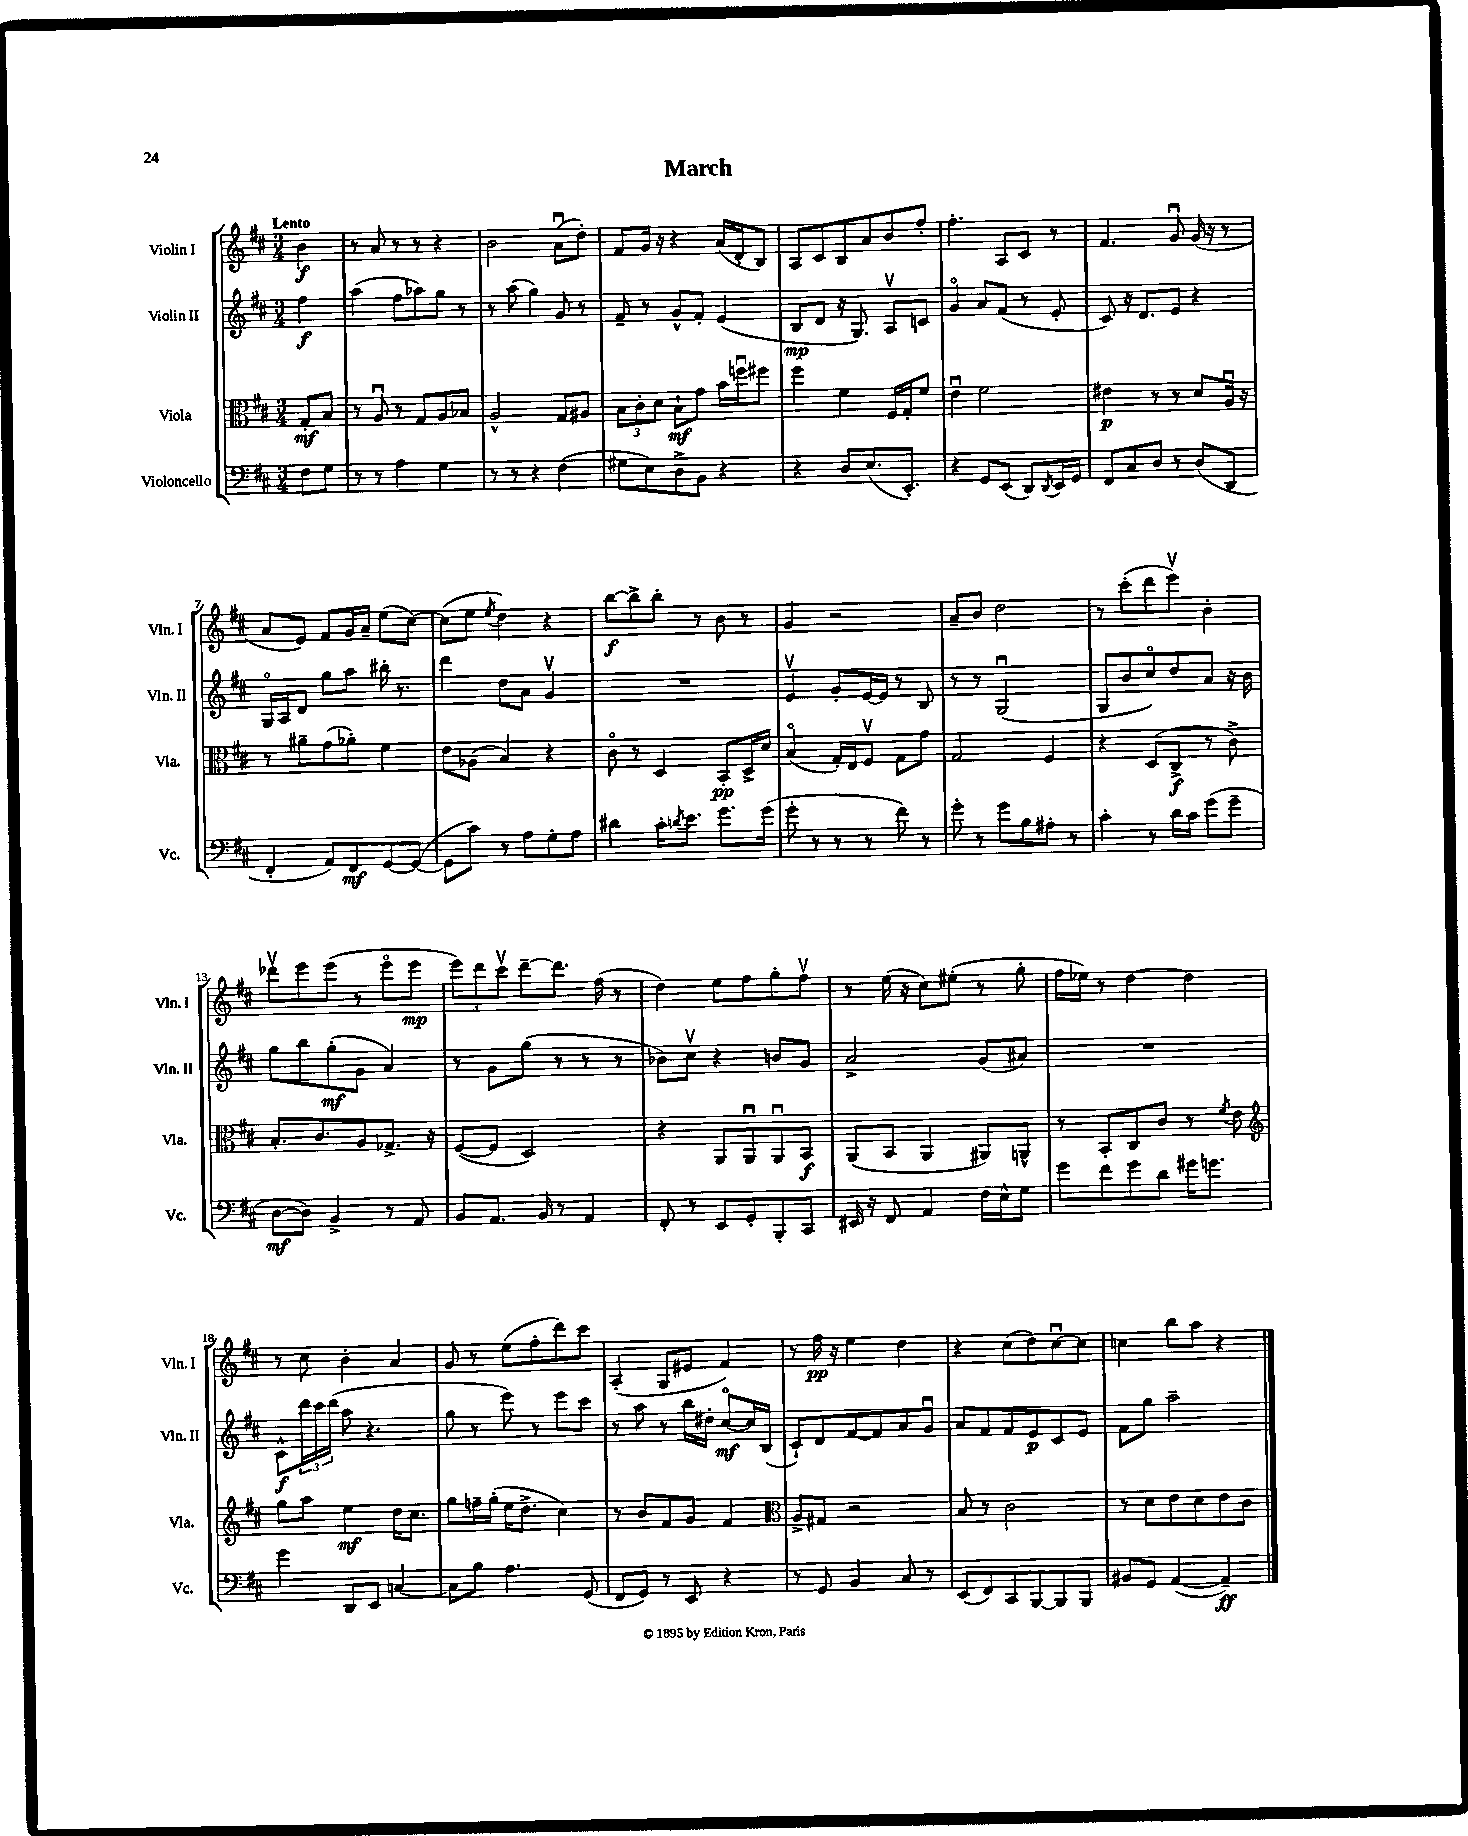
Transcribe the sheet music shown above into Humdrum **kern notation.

**kern	**kern	**kern	**kern
*staff4	*staff3	*staff2	*staff1
*clefF4	*clefC3	*clefG2	*clefG2
*k[f#c#]	*k[f#c#]	*k[f#c#]	*k[f#c#]
*M3/4	*M3/4	*M3/4	*M3/4
8F#\L	8G'/L	4ff#\	4b\
8G\J	8B/J	.	.
=	=	=	=
8r	8r	(4aa\	8r
8r	8Au/	.	8a/
4A\	8r	8ff#\L	8r
.	8G/L	8aa-\)	8r
4G\	8A/	8gg\J	4r
.	8B-/J	8r	.
=	=	=	=
8r	2A^^/	8r	2b\
8r	.	(8aa\	.
4r	.	4gg\)	.
(4F#\	8G/L	8g/	(8au\L
.	8A#/J	8r	8dd'\J)
=	=	=	=
8G#\L	12B\L	8f#~/	8f#/L
.	12c#'\	.	.
8E\)	.	8r	16g/Jk
.	12d\J	.	.
.	.	.	16r
8D^\	8B`\L	8g^^/L	4r
8BB\J	8g\J	8f#'/J	.
4r	16b\LL	(4e/	(16a/LL
.	16ffu\J	.	16d'/J
.	8ff#\J	.	8B/J)
=	=	=	=
4r	4ff#\	8B/L	8A/L
.	.	8d/J	8c#/
8D/L	4f#\	16r	8B/
.	.	8.G/)	.
(8.E/	.	.	8a/
.	16F#/LL	8Av/L	8b/
8.EE'/J)	16G'/J	.	.
.	8f#/J	8c/J	8ff#'/J
=	=	=	=
4r	4eu\	4go/	4.ff#'\
8GG/L	2f#\	8a/L	.
(8EE/J	.	(8f#/J	8A/L
8DD/L)	.	8r	8c#/J
8qDD/	.	.	.
16EE/L	.	8e'/	8r
16GG/JJ	.	.	.
=	=	=	=
8FF#/L	4e#\	8c#/)	4.f#/
8C#/	.	16r	.
.	.	8.d/L	.
8D/J	8r	.	.
8r	8r	8e/J	8gu/
(8D/L	8d/L	4r	(16g/
.	.	.	16r
8DD/J	16Au/Jk	.	8r
.	16r	.	.
=	=	=	=
4FF#'/	8r	16Go/LL	8a/L
.	.	16A/J	.
.	8a#~\L	8d/J	8e/J)
8AA/L)	(8g\	8gg\L	8f#/L
8FF#/	8a-'\J)	8aa\J	16g/L
.	.	.	16a~/JJ
[8GG/	4f#\	16bb#'\	(8ee\L
.	.	8.r	.
(8GG/_J	.	.	[8cc#\J)
=	=	=	=
8GG\]L	8e\L	4ddd\	(8cc#\]L
8c#\J)	(8A-\J	.	8ee\J
.	.	.	8qee/
8r	4B/)	8dd\L	4dd\)
8A\L	.	8a\J	.
8G'\	4r	4gv/	4r
8A\J	.	.	.
=	=	=	=
4d#\	8c#o\	2.r	[8bb\L
.	8r	.	8bb^\]
16c#'\LK	4D/	.	8bb'\J
8qd/	.	.	.
8.e\J	.	.	.
.	.	.	8r
8.g\L	8BB'/L	.	8b\
.	16D^/L	.	8r
(16g\Jk	16d/JJ	.	.
=	=	=	=
8g'\	(4Bo/	4ev/	4g/
8r	.	.	.
8r	16G'/LL)	8g'/L	2r
.	16E/J	.	.
8r	8F#v/J	[16e/L	.
.	.	16e/]JJ	.
8f#\)	8G\L	8r	.
8r	8g\J	8B/	.
=	=	=	=
8g'\	2G/	8r	8a~/L
8r	.	8r	8b/J
8g\L	.	(2Gu/	2dd\
8B\	.	.	.
8A#'\J	4F#/	.	.
8r	.	.	.
=	=	=	=
4c#'\	4r	8G/L	8r
.	.	8b/	(8ccc#'\L
8r	(8D/L	8cc#o/)	8ddd\
16d\LL	8C#^/J	8dd/	8eeev\J)
16c#\JJ	.	.	.
(8g\L	8r	8a/J	4b'\
8g~\J	8c#^\)	16r	.
.	.	16b\	.
=	=	=	=
[8D\L	8.B'/L	8gg\L	8ddd-v\L
8D\]J)	.	8bb\	8eee\
.	8.c#/	.	.
4BB^/	.	(8gg'\	(8eee\J
.	8A/	8g\J	8r
8r	8.G-^/J	4a/)	8eeeo\L
8AA/	.	.	8eee\J
.	16r	.	.
=	=	=	=
8BB/L	([8F#/L	8r	12eee\L)
.	.	.	12ddd\
8.AA/J	8F#/]J	8g\L	.
.	.	.	12ccc#v\J
.	2D/)	(8gg\J	[8ddd~\L
16BB/	.	.	.
8r	.	8r	8.ddd\]J
4AA/	.	8r	.
.	.	.	(16ff#\
.	.	8r	8r
=	=	=	=
8FF#'/	4r	8b-\L)	4dd\)
8r	.	8cc#v\J	.
8EE/L	8AA/L	4r	8ee\L
8GG'/	8AAu/	.	8ff#\
8BBB'/	8AAu/	8b/L	8gg'\
8CC#/J	8BB/J	8g/J	8ff#v\J
=	=	=	=
16EE#/	(8AA/L	2a^/	8r
16r	.	.	.
8FF#/	8BB/J	.	(16ee\
.	.	.	16r
4AA/	4AA/	.	8cc#\L)
.	.	.	(8ee#'\J
16F#\LL	8AA#/L)	(8g/L	8r
16E^^\J	.	.	.
8G\J	8AA^^/J	8a#/J)	8gg'\
=	=	=	=
8g\L	8r	2.r	16ff#\LL
.	.	.	16ee-\JJ)
8f#\	8BB'/L	.	8r
8g\	8C#/	.	[4dd\
8d\J	8c#/J	.	.
16g#\LK	8r	.	4dd\]
8.g\J	.	.	.
.	8qf#/	.	.
.	8e\	.	.
=	=	=	=
*	*clefG2	*	*
4g\	8gg\L	8c#^^\L	8r
.	8aa\J	24ddd\L	8cc#\
.	.	24ccc#\	.
.	.	(24ddd\JJ	.
8DD/L	4ee\	8aa\	4b'\
8EE/J	.	4.r	.
[4C/	16dd\LK	.	4a/
.	8.cc#\J	.	.
=	=	=	=
8C\]L	8gg\L	8gg\	8g/
8B\J	16ff~\L	8r	8r
.	(16gg'\JJ	.	.
4.A\	16ee\LK	8eee\)	(8ee\L
.	8.dd^\J	.	.
.	.	8r	8ff#'\
.	4cc#\)	8eee\L	8ddd\)
(8GG/	.	8ccc#\J	8ccc#\J
=	=	=	=
8FF#/L	8r	8r	(4A'/
8GG/J)	8b/L	8aa\	.
8r	8f#/	8r	8G/L
8EE/	8g/J	16bb\LL	8e#/J
.	.	16dd#'\JJ	.
4r	4f#/	[8cc#o/L	4f#/)
.	.	16cc#/]L	.
.	.	(16B/JJ	.
=	=	=	=
*	*clefC3	*	*
8r	8A^/L	8c#`/L)	8r
8GG/	8G#/J	8d/	16ff#\
.	.	.	16r
4BB/	2r	[8f#/	4ee\
.	.	8f#/]	.
8C#/	.	8a/	4dd\
8r	.	8gu/J	.
=	=	=	=
(8EE/L	8B/	8a/L	4r
8FF#/)	8r	8f#/	.
8CC#/	2c#\	8f#/	(8cc#\L
[8BBB/	.	8e/	8dd\)
8BBB/]	.	8c#/	[8cc#u\
8BBB/J	.	8e/J	8cc#\]J
=	=	=	=
8BB#/L	8r	8f#\L	4cc\
8GG/J	8d\L	8gg\J	.
([4AA/	8e\	2aa~\	8bb\L
.	8d\	.	8aa\J
4AA~/])	8e\	.	4r
.	8c#\J	.	.
==	==	==	==
*-	*-	*-	*-
